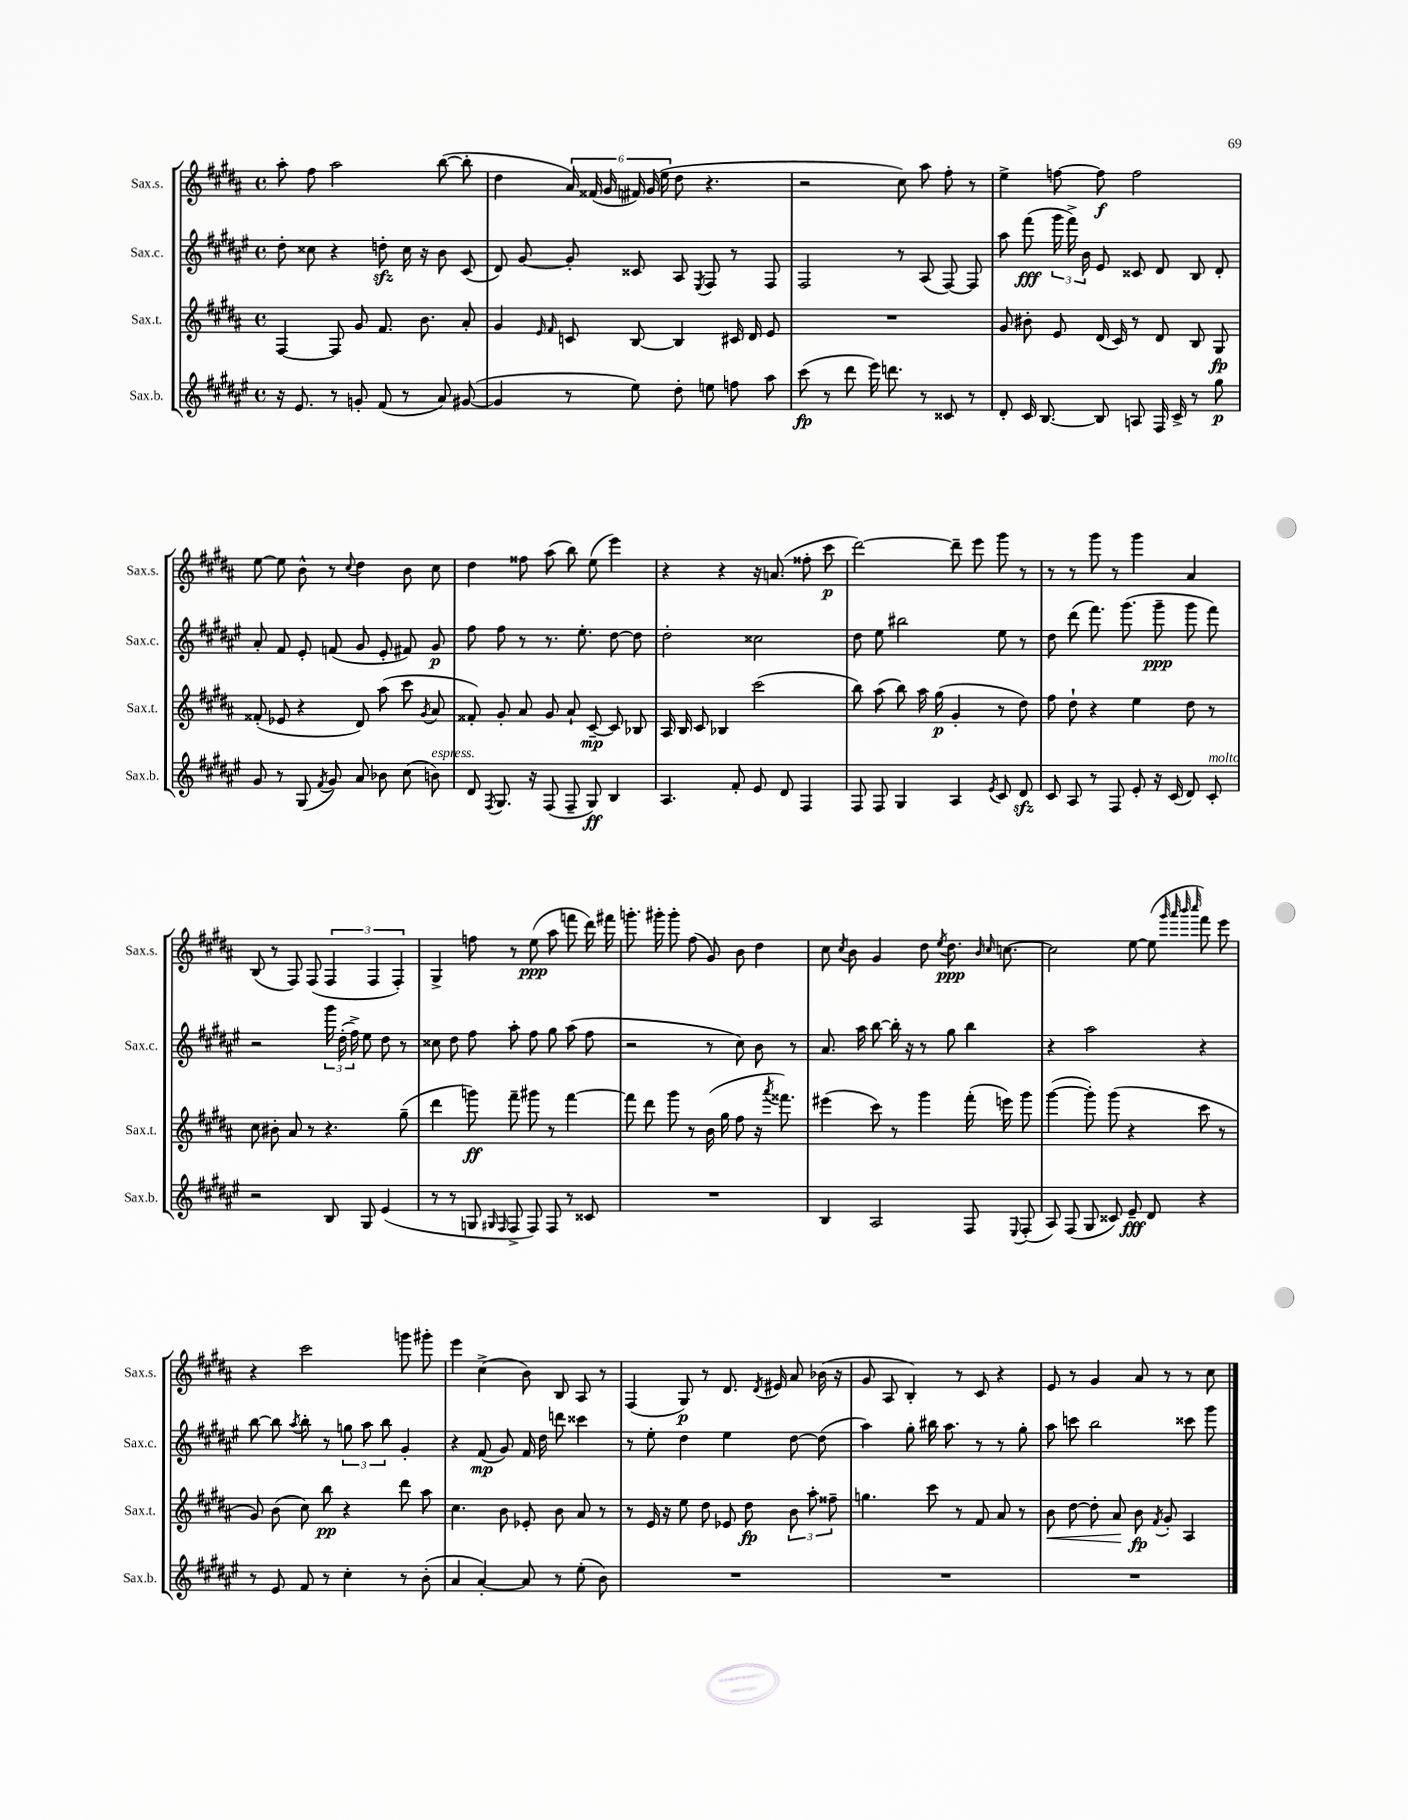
<<
\new StaffGroup <<
\new Staff = "s0" \with { instrumentName = "Sax.s." shortInstrumentName = "Sax.s." } {
    \clef treble \key b \major \defaultTimeSignature \time 4/4
    \autoBeamOff ais''8-. fis''8 ais''2 b''8~( b''8-. |
    dis''4 \tuplet 6/4 { ais'16) fisis'16( gis'16 fis'16) gis'16( e''16 } dis''8 r4. |
    r2 cis''8) ais''8 fis''8-. r8 |
    e''4-> f''8~ f''8\f f''2 |
    e''8~ e''8 b'8-^ r8 \appoggiatura { cis''8 } dis''4 b'8 cis''8 |
    dis''4 fisis''8 ais''8( b''8) e''8( e'''4) |
    r4 r4 r16 a'8.( fisis''8-. cis'''8\p |
    dis'''2~) dis'''8-- e'''8 gis'''8 r8 |
    r8 r8 gis'''8 r8 gis'''4 ais'4 |
    b8( r8 fis8) fis8( \tuplet 3/2 { fis4 fis4 fis4-.) } |
    gis4-> f''8 r8 e''8\ppp( ais''8 f'''8 dis'''16) fis'''16 |
    g'''8.-. gis'''16-. gis'''8-. fis''8( gis'8) b'8 dis''4 |
    cis''8 \acciaccatura { cis''8 } b'8 gis'4 dis''8 \acciaccatura { e''8 } dis''8.\ppp \grace { b'16 cis''16 } c''8.~ |
    c''2 e''8~ e''8( \grace { gis'''32 ais'''32 b'''32 cis''''32 } fis'''8) e'''8 |
    r4 cis'''2 g'''8 gis'''8-. |
    e'''4 cis''4->( b'8) b8 ais8 r8 |
    fis4( gis8\p) r8 dis'8. \acciaccatura { dis'8 } eis'16 ais'8 bes'16( r16 |
    gis'8 ais8 b4-.) r8 cis'8 r4 |
    e'8 r8 gis'4 ais'8 r8 r8 cis''8 \bar "|." |
}
\new Staff = "s1" \with { instrumentName = "Sax.c." shortInstrumentName = "Sax.c." } {
    \clef treble \key fis \major \defaultTimeSignature \time 4/4
    \autoBeamOff dis''8-. cisis''8 r4 d''8-.\sfz cisis''16 r16 b'8 cis'8( |
    dis'8) gis'8~ gis'8-. cisis'8 ais8 \acciaccatura { eis8 } fis8 r8 fis8 |
    fis2 r8 ais8( fis8~) fis8 |
    ais''8 fis'''8\fff( \tuplet 3/2 { gis'''16 fis'''16->) b'16 } eis'8 cisis'8 dis'8 b8 dis'8-. |
    ais'8-. fis'8 eis'8-. f'8( gis'8 eis'8-. fis'8) gis'8\p |
    fis''8 fis''8 r8 r8. eis''8.-. dis''8~ dis''8 |
    dis''2-. cisis''2 |
    dis''8 eis''8 bis''2 eis''8 r8 |
    dis''8 dis'''8( fis'''8.) gis'''8.( gis'''8--\ppp gis'''8 fis'''8) |
    r2 \tuplet 3/2 { gis'''16 dis''16-.( fis''16->) } eis''8 dis''8 r8 |
    cisis''8 dis''8 fis''8 ais''8-. fis''8 gis''8 ais''8( fis''8 |
    r2 r8 cis''8) b'8 r8 |
    ais'8. ais''16 b''8~ b''16-. r16 r8 gis''8 b''4 |
    r4 ais''2 r4 |
    b''8~ b''8 \acciaccatura { ais''8 } b''8-. r8 \tuplet 3/2 { g''8 ais''8 b''8 } gis'4-. |
    r4 fis'8\mp( gis'8) fis'16 dis''16 d'''8 cisis'''4 |
    r8 eis''8-. dis''4 eis''4 dis''8~ dis''8( |
    ais''4) gis''8-. bis''16 ais''8. r8 r8 gis''8-. |
    ais''8 c'''8 b''2 cisis'''8 gis'''8 \bar "|." |
}
\new Staff = "s2" \with { instrumentName = "Sax.t." shortInstrumentName = "Sax.t." } {
    \clef treble \key b \major \defaultTimeSignature \time 4/4
    \autoBeamOff fis4~ fis8 gis'8 fis'8. b'8. ais'8-. |
    gis'4 \grace { e'16 fis'16 } c'8 b8~ b4 cis'16 dis'16 e'8 |
    R1 |
    gis'8 bis'8-. e'8 dis'16( cis'16) r8 dis'8 b8 gis8\fp |
    fisis'8-.( ees'8 r4 dis'8) ais''8( cis'''8 \acciaccatura { gis'8 } ais'8 |
    fisis'8-.) gis'8-. ais'8 gis'8 ais'8-! cis'8~--\mp cis'8 bes8 |
    ais16 b16 cis'8 bes4 cis'''2( |
    b''8) ais''8( b''8) ais''16 gis''16\p( gis'4-. r8 dis''8) |
    fis''8 dis''8-! r4 e''4 dis''8 r8 |
    cis''8 bis'8-. ais'8 r8 r4. gis''8--( |
    dis'''4 g'''8\ff) fis'''8-- gis'''8 r8 fis'''4~ |
    fis'''8 dis'''8 gis'''8 r8 b'16( gis''16 fis''8 r16 \acciaccatura { ais'''8 } fisis'''8.) |
    eis'''4( cis'''8) r8 gis'''4 fis'''16-.( e'''16) gis'''8 |
    gis'''4~( gis'''8-.) gis'''8( r4 cis'''8 r8 |
    gis'8) b'8( cis''8) b''8\pp r4 dis'''8 ais''8 |
    cis''4. b'8 ees'8-. b'8 ais'8 r8 |
    r8 e'16 r16 e''8 dis''8 ees'8 dis''8\fp \tuplet 3/2 { b'8 ais''8-. fisis''8-- } |
    g''4. cis'''8 r8 fis'8 ais'8 r8 |
    b'8\< dis''8~ dis''8-. ais'8\! b'8\fp \acciaccatura { fis'8 } gis'8-. ais4 \bar "|." |
}
\new Staff = "s3" \with { instrumentName = "Sax.b." shortInstrumentName = "Sax.b." } {
    \clef treble \key fis \major \defaultTimeSignature \time 4/4
    \autoBeamOff r16 eis'8. r8 g'8-. fis'8( r8 ais'8) gis'8~( |
    gis'4 r8 eis''8) dis''8-. e''8 f''8 ais''8 |
    cis'''8\fp( r8 dis'''8 eis'''16) d'''8. r8 cisis'8 r8 |
    dis'8-. cis'16 b8.~ b8 a8 fis16 cis'16-> r8 gis''8\p |
    gis'8 r8 gis8( \acciaccatura { fis'8 } gis'8) ais'8 bes'8 cis''8( b'8^\markup { \italic "espress." }) |
    dis'8 \acciaccatura { fis8 } gis8. r16 fis8( fis8-- gis8\ff) b4 |
    ais4. fis'8-. eis'8 dis'8 fis4 |
    fis8 fis8 gis4 ais4 \acciaccatura { eis'8 } cis'8 dis'8\sfz |
    cis'8 ais8 r8 fis8 eis'8-. r16 cis'16( dis'8) cis'8-.^\markup { \italic "molto" } |
    r2 b8 gis8 eis'4( |
    r8 r8 g8 \grace { gis16 fis16 } fis8-> fis8) fis8 r8 cisis'8 |
    R1 |
    b4 ais2 fis8 \appoggiatura { eis8 } fis8-.( |
    ais8) fis8( gis8 cisis'8) eis'8--\fff dis'8 r4 |
    r8 eis'8 fis'8 r8 cis''4-. r8 b'8-.( |
    ais'4 ais'4~-.) ais'8 r8 eis''8-.( b'8) |
    R1 |
    R1 |
    R1 \bar "|." |
}
>>
>>
\layout { \context { \Score \remove "Bar_number_engraver" } }
